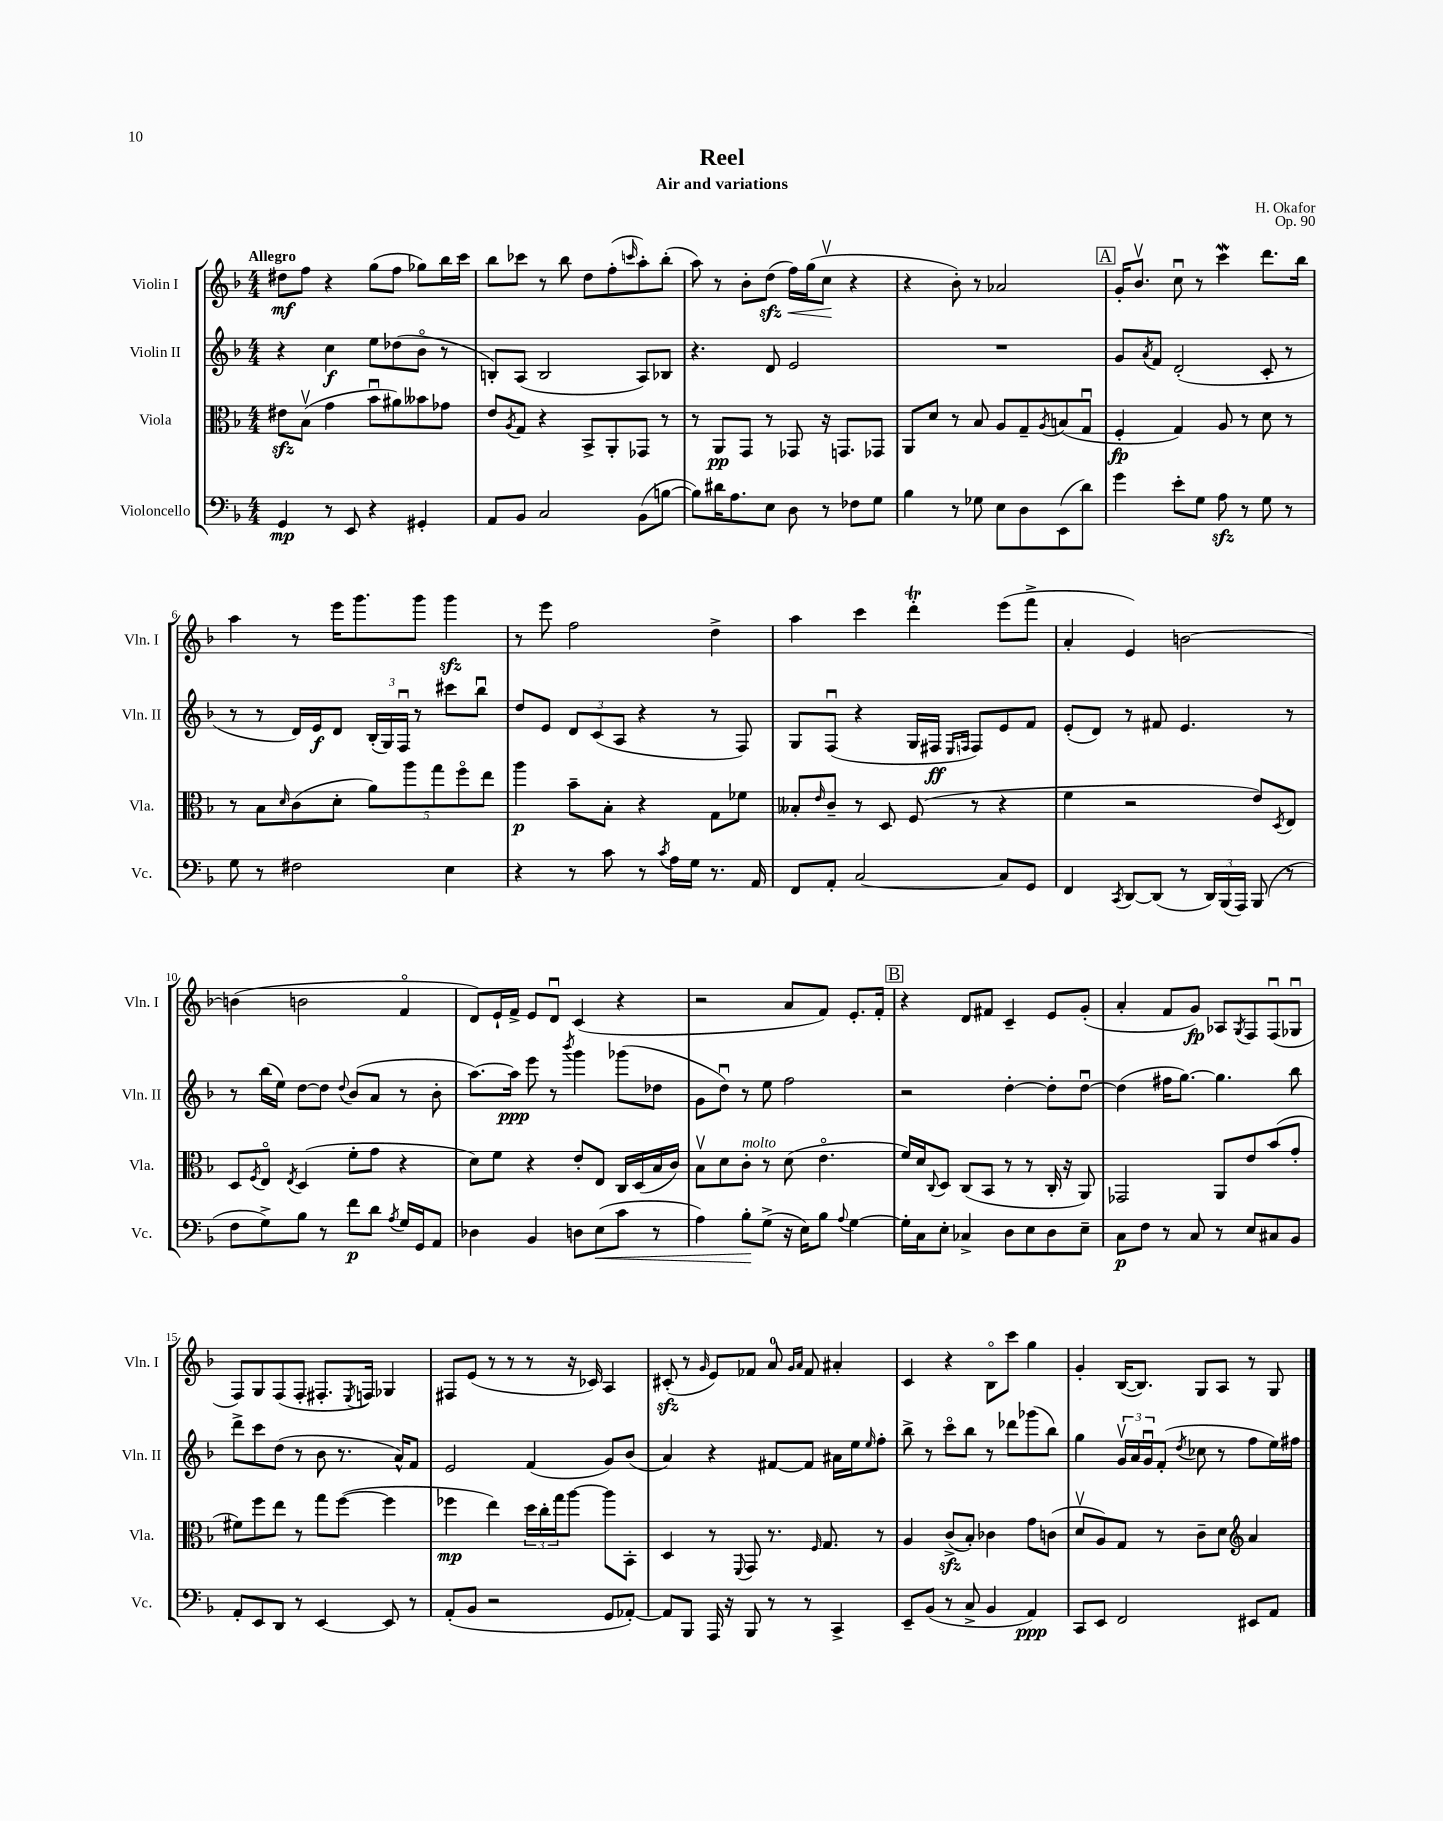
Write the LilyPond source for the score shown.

\header { title = "Reel" composer = "H. Okafor" subtitle = "Air and variations" opus = "Op. 90" }
<<
\new StaffGroup <<
\new Staff = "s0" \with { instrumentName = "Violin I" shortInstrumentName = "Vln. I" } {
    \clef treble \key f \major \numericTimeSignature \time 4/4 \tempo "Allegro"
    dis''8\mf f''8 r4 g''8( f''8 ges''8) bes''16 c'''16 |
    bes''8 ces'''8 r8 bes''8 d''8 f''8-.( \grace { c'''16 } a''8-.) bes''8-.( |
    a''8) r8 bes'8-. d''8\sfz\<( f''16) g''16( c''8\upbow\! r4 |
    r4 bes'8-.) r8 aes'2 |
    \mark \markup { \box "A" } g'16-. bes'8.\upbow c''8\downbow r8 c'''4\mordent d'''8. bes''16 |
    a''4 r8 e'''16 g'''8. g'''8 g'''4\sfz |
    r8 e'''8 f''2 d''4-> |
    a''4 c'''4 d'''4-.\trill e'''8( f'''8-> |
    a'4-. e'4) b'2~ |
    b'4( b'2 f'4\flageolet |
    d'8) e'16-! f'16-> e'8 d'8\downbow c'4( r4 |
    r2 a'8 f'8) e'8.-. f'16-. |
    \mark \markup { \box "B" } r4 d'8 fis'8 c'4-- e'8 g'8-.( |
    a'4-. f'8 g'8\fp) aes8 \acciaccatura { g8 } f8 f8\downbow( ges8\downbow |
    f8) g8 f8( f8-. fis8.-. \acciaccatura { e8 } f16) ges4 |
    fis8 e'8( r8 r8 r8 r16 ces'16) a4 |
    cis'8-.\sfz( r8 \grace { g'16 } e'8) fes'8 a'8-0 \grace { g'16 a'16 } fes'8 ais'4-. |
    c'4 r4 bes8\flageolet c'''8 g''4 |
    g'4-. bes16~( bes8.) g8 a8 r8 g8 \bar "|." |
}
\new Staff = "s1" \with { instrumentName = "Violin II" shortInstrumentName = "Vln. II" } {
    \clef treble \key f \major \numericTimeSignature \time 4/4
    r4 c''4\f e''8 des''8( bes'8\flageolet r8 |
    b8-.) a8( b2 a8) bes8 |
    r4. d'8 e'2 |
    R1 |
    \mark \markup { \box "A" } g'8 \acciaccatura { a'8 } f'8 d'2-.( c'8-. r8 |
    r8 r8 d'16) e'16\f d'8 \tuplet 3/2 { bes16-.( g16) f16\downbow } r8 cis'''8 bes''8\downbow |
    d''8 e'8 \tuplet 3/2 { d'8 c'8( a8 } r4 r8 f8) |
    g8 f8\downbow( r4 g16 fis16\ff \grace { e16 f16 } f8) e'8 f'8 |
    e'8-.( d'8) r8 fis'8 e'4. r8 |
    r8 bes''16( e''16) d''8~ d''8 \appoggiatura { d''8 } bes'8( a'8 r8 bes'8-. |
    a''8.~) a''16\ppp e'''8 r8 \acciaccatura { bes'''8 } g'''4 ges'''8( des''8 |
    g'8 d''8\downbow) r8 e''8 f''2 |
    \mark \markup { \box "B" } r2 d''4~-. d''8-. d''8~\downbow |
    d''4( fis''16 g''8.~) g''4. bes''8 |
    d'''8-> c'''8 d''8( r8 bes'8 r8. a'16-^) f'8 |
    e'2 f'4( g'8) bes'8( |
    a'4) r4 fis'8~ fis'8 ais'16 e''16 \grace { e''16 } f''8-. |
    bes''8-> r8 c'''8\flageolet bes''8 r8 des'''8 ges'''8( bes''8) |
    g''4 \tuplet 3/2 { g'16\upbow a'16 g'16\downbow } f'8-.( \acciaccatura { d''8 } ces''8 r8 f''8 e''16) fis''16 \bar "|." |
}
\new Staff = "s2" \with { instrumentName = "Viola" shortInstrumentName = "Vla." } {
    \clef alto \key f \major \numericTimeSignature \time 4/4
    eis'8\sfz bes8\upbow( g'4 bes'8\downbow ais'8) beses'8 ges'8 |
    e'8 \acciaccatura { a8 } g8 r4 bes,8-> a,8-. ges,8 r8 |
    r8 a,8\pp g,8 r8 ges,8 r16 g,8. ges,8 |
    a,8 d'8 r8 bes8 a8 g8-- \acciaccatura { a8 } b8( g8\downbow |
    \mark \markup { \box "A" } f4-.\fp g4) a8 r8 d'8 r8 |
    r8 bes8 \grace { d'16 } c'8( d'8-. \tuplet 5/4 { a'8) a''8 g''8 f''8\flageolet e''8 } |
    a''4\p bes'8-- bes8-. r4 g8 fes'8 |
    beses8-. \grace { e'16 } c'8-- r8 d8 f8( r8 r4 |
    f'4 r2 e'8) \acciaccatura { d8 } e8 |
    d8 \acciaccatura { f8 } e8\flageolet \acciaccatura { e8 } d4( f'8-. g'8 r4 |
    d'8) f'8 r4 e'8-. e8 c16 d16( bes16 c'16) |
    bes8\upbow d'8 c'8-.^\markup { \italic "molto" } r8 d'8( e'4.\flageolet |
    \mark \markup { \box "B" } f'16) d'16 \appoggiatura { c8 } d8 c8( bes,8 r8 r8 c16-. r16 a,8) |
    ges,2 a,8 e'8 bes'8( g'8-. |
    fis'8) f''8 e''8 r8 g''8 f''8~( f''4 |
    fes''4\mp e''4) \tuplet 3/2 { d''16 c''16-. g''16 } a''8~ a''8 bes,8-. |
    d4 r8 \appoggiatura { f,8 } g,8 r8. \grace { f16 } g8. r8 |
    a4 c'8->\sfz( bes8-.) ces'4 g'8 c'8( |
    d'8\upbow a8) g8 r8 c'8-- d'8 \clef treble a'4 \bar "|." |
}
\new Staff = "s3" \with { instrumentName = "Violoncello" shortInstrumentName = "Vc." } {
    \clef bass \key f \major \numericTimeSignature \time 4/4
    g,4\mp r8 e,8 r4 gis,4-. |
    a,8 bes,8 c2 bes,8( b8~ |
    b8) dis'16 a8. e8 d8 r8 fes8 g8 |
    bes4 r8 ges8 e8 d8 e,8( d'8) |
    \mark \markup { \box "A" } g'4 e'8-. g8 a8\sfz r8 g8 r8 |
    g8 r8 fis2 e4 |
    r4 r8 c'8 r8 \acciaccatura { c'8 } a16 g16 r8. a,16 |
    f,8 a,8-. c2~ c8 g,8 |
    f,4 \acciaccatura { c,8 } d,8~ d,8( r8 \tuplet 3/2 { d,16) bes,,16( a,,16) } bes,,8( r8 |
    f8 g8->) bes8 r8 f'8\p d'8 \acciaccatura { a8 } g16 g,16 a,8 |
    des4 bes,4 d8 e8\<( c'8 r8 |
    a4) bes8-.\! g8->( r16 e16) bes8 \appoggiatura { a8 } g4~ |
    \mark \markup { \box "B" } g16-. c16 e8-. ces4-> d8 e8 d8 e8-- |
    c8\p f8 r8 c8 r8 e8 cis8 bes,8 |
    a,8-. e,8 d,8 r8 e,4~ e,8 r8 |
    a,8-.( bes,8 r2 g,8 aes,8~-.) |
    aes,8 bes,,8 a,,16 r16 bes,,8 r8 r8 c,4-> |
    e,8-- bes,8( r8 c8-> bes,4 a,4\ppp) |
    c,8 e,8 f,2 eis,8 a,8 \bar "|." |
}
>>
>>
